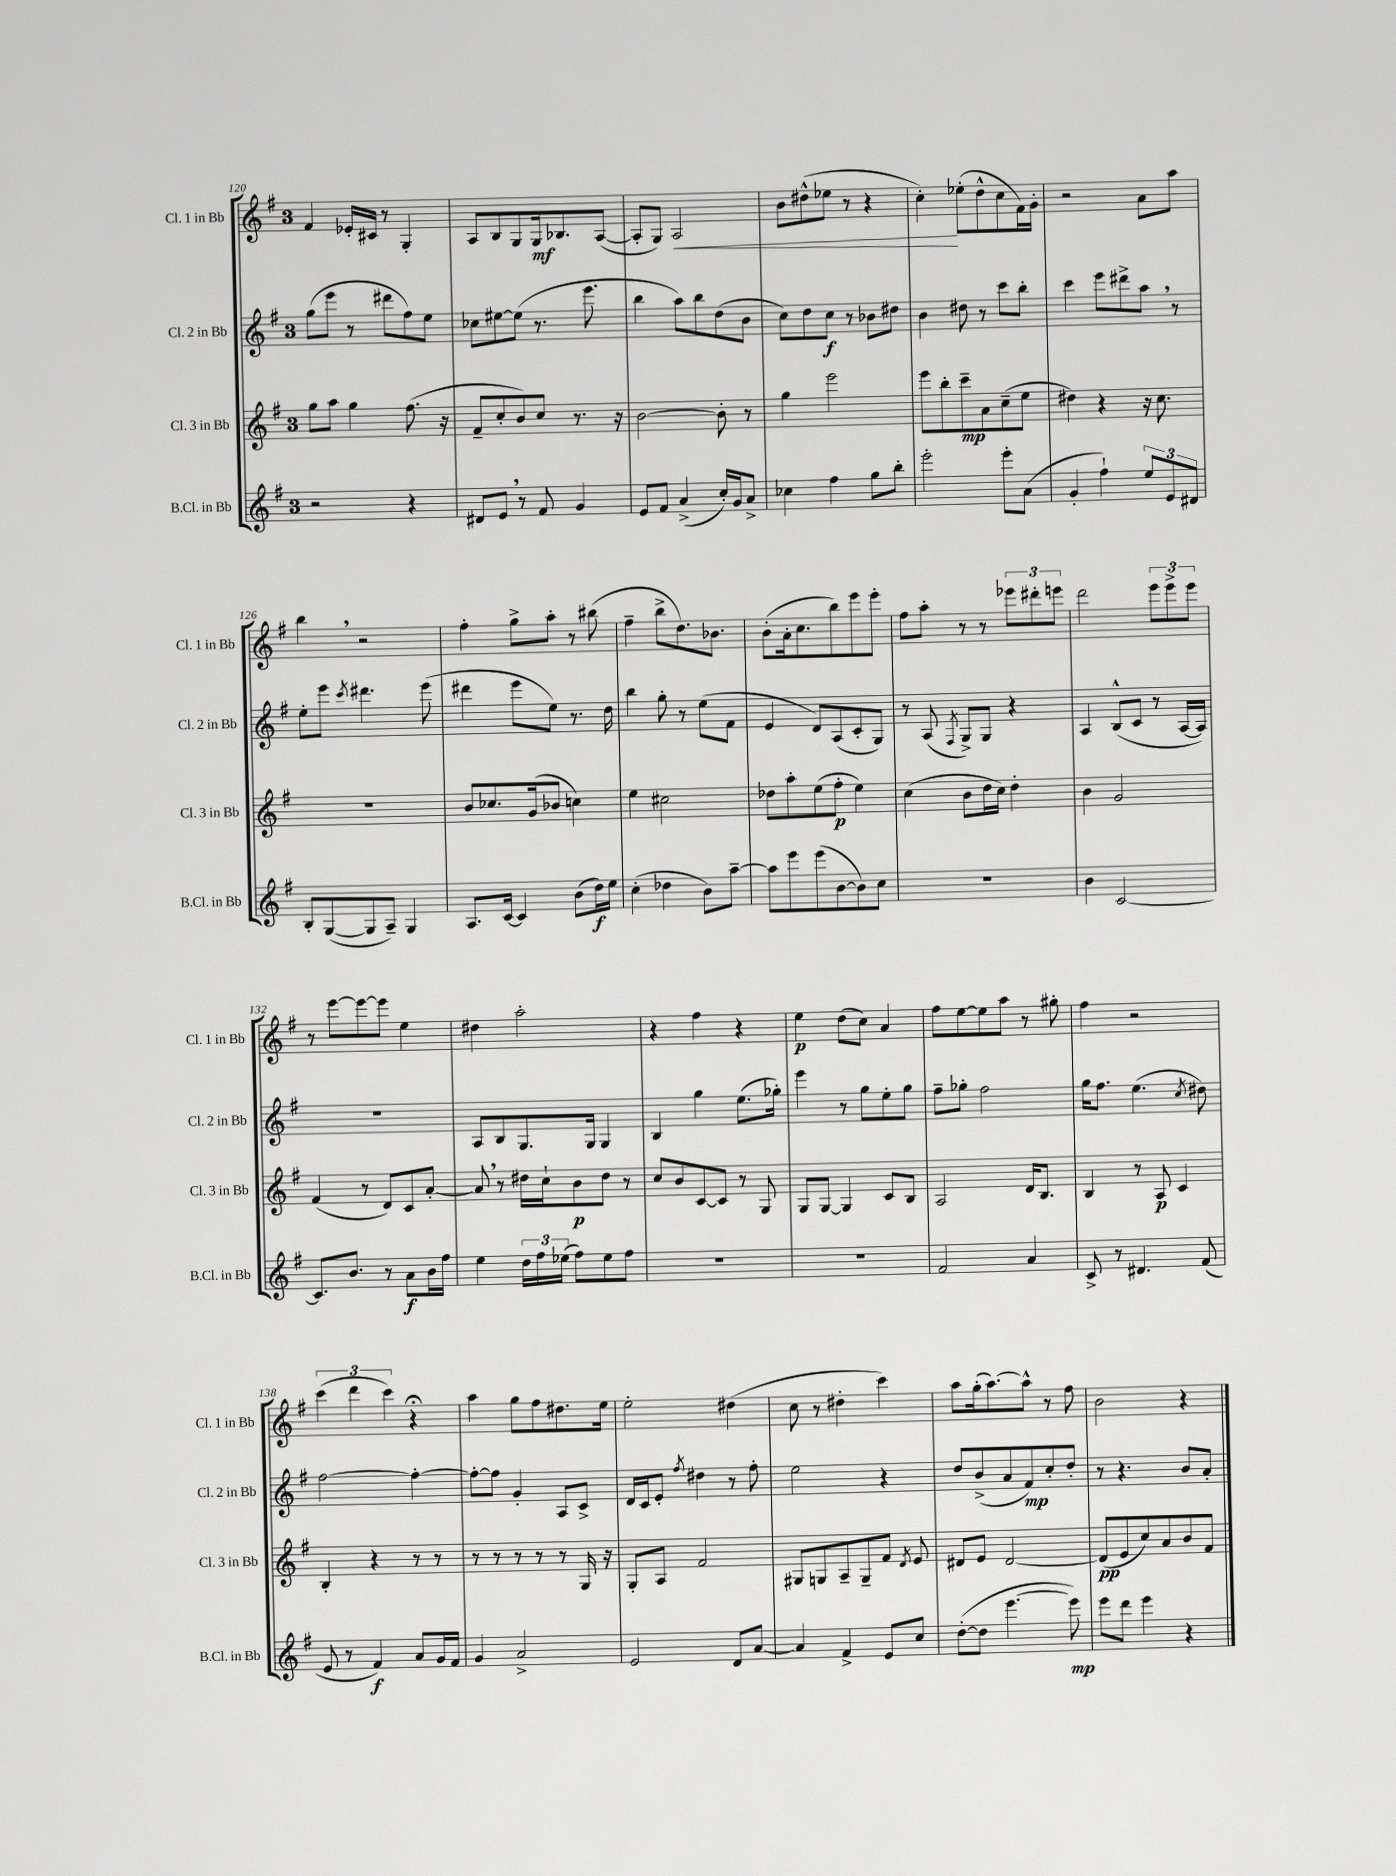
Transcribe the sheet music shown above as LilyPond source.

<<
\new StaffGroup <<
\new Staff = "s0" \with { instrumentName = "Cl. 1 in Bb" shortInstrumentName = "Cl. 1 in Bb" } {
    \clef treble \key g \major \once \override Staff.TimeSignature.style = #'single-digit \time 3/4
    \autoBeamOff fis'4 ees'16[-. cis'16] r8 g4-. |
    a8[ b8 g8 g16\mf bes8. a8]~( |
    a8[-. g8]) a2\< |
    b'8[ dis''8-^( ees''8] r8 r4 |
    c''4-.\!) ees''8[-.( d''8-^ c''8 fis'16) g'16]-. |
    r2 a'8[ a''8] |
    b''4 \breathe r2 |
    fis''4-. g''8[-> a''8]-. r8 bis''8( |
    fis''4-- b''8[-> d''8.) bes'8.] |
    b'8[-.( a'16-. c''8. b''8) e'''8 e'''8]-. |
    fis''8[ a''8]-. r8 r8 \tuplet 3/2 { ees'''8[ dis'''8-. e'''8] } |
    d'''2 \tuplet 3/2 { e'''8[ e'''8-> e'''8] } |
    r8 e'''8[~ e'''8~ e'''8] e''4 |
    dis''4 a''2-. |
    r4 fis''4 r4 |
    e''4\p d''8[( c''8]) a'4 |
    fis''8[ e''8~ e''8 a''8] r8 gis''8-. |
    fis''4 r2 |
    \tuplet 3/2 { c'''4( d'''4 c'''4) } r4\fermata |
    a''4 g''8[ fis''8 dis''8. e''16] |
    e''2-. dis''4( |
    c''8 r8 dis''4-. c'''4) |
    a''8[ g''16-.( a''8.~) a''8]-^ r8 fis''8 |
    b'2 r4 \bar "|." |
}
\new Staff = "s1" \with { instrumentName = "Cl. 2 in Bb" shortInstrumentName = "Cl. 2 in Bb" } {
    \clef treble \key g \major \once \override Staff.TimeSignature.style = #'single-digit \time 3/4
    \autoBeamOff g''8[( e'''8] r8 dis'''8[ fis''8) e''8] |
    ces''8[ eis''8~ eis''8]( r8. e'''8. |
    b''4 a''8[) b''8 d''8( b'8] |
    c''8[) d''8 c''8]\f r8 bes'8[ dis''8] |
    b'4 dis''8 r8 c'''8[ b''8]-. |
    c'''4 e'''8[ dis'''8-> a''8] \breathe r8 |
    e''8[-. e'''8] \acciaccatura { c'''8 } dis'''4. e'''8( |
    dis'''4 e'''8[ e''8]) r8. d''16 |
    b''4 g''8-. r8 e''8[( fis'8] |
    e'4 d'8[) a8( c'8-. g8]) |
    r8 a8( \acciaccatura { fis8 } g8[->) g8] r4 |
    a4 b8[-^( c'8] r8 a16[~ a16]) |
    R2. |
    a8[ b8 g8. g16] g4 |
    b4 g''4 e''8.[( ges''16]-.) |
    e'''4 r8 g''8[ e''8-. g''8] |
    fis''8[-- ges''8]-. fis''2 |
    g''16[ fis''8.] e''4.( \acciaccatura { c''8 } dis''8) |
    fis''2~ fis''4~-. |
    fis''8[~-. fis''8] g'4-. a8[ c'8]-> |
    d'16[ c'16 e'8]-. \acciaccatura { fis''8 } dis''4 r8 fis''8-. |
    e''2 r4 |
    d''8[ b'8->( a'8 fis'8\mp) c''8-. d''8]-. |
    r8 r4. b'8[ a'8]-. \bar "|." |
}
\new Staff = "s2" \with { instrumentName = "Cl. 3 in Bb" shortInstrumentName = "Cl. 3 in Bb" } {
    \clef treble \key g \major \once \override Staff.TimeSignature.style = #'single-digit \time 3/4
    \autoBeamOff g''8[ a''8] g''4 fis''8.( r16 |
    fis'8[-- c''8-. b'8) c''8] r8. r16 |
    b'2~ b'8-. r8 |
    g''4 e'''2 |
    e'''8[ b''8-. c'''8--\mp a'8 c''8--( e''8] |
    dis''4) r4 r16 c''8. |
    R2. |
    b'8[ ces''8. g'16( bes'8] c''4) |
    e''4 cis''2 |
    des''8[ a''8-. e''8( fis''8]-.\p e''4) |
    c''4( b'8[ d''16 c''16]) d''4-. |
    b'4 g'2 |
    fis'4( r8 d'8[) c'8 a'8]~-. |
    a'8 \breathe r8 dis''16[ c''16-! b'8\p dis''8] r8 |
    c''8[ b'8 c'8~ c'8] r8 g8 |
    g8[ g8]~ g4 c'8[ b8] |
    a2 d'16[ b8.] |
    b4 r8 a8\p c'4 |
    b4-. r4 r8 r8 |
    r8 r8 r8 r8 r8 g16 r16 |
    g8[-. a8] fis'2 |
    gis8[ g8 a8-- g8-- fis'8] \acciaccatura { d'8 } e'8 |
    dis'8[ e'8] dis'2~ |
    dis'8[\pp( e'8 c''8) a'8 b'8 fis'8] \bar "|." |
}
\new Staff = "s3" \with { instrumentName = "B.Cl. in Bb" shortInstrumentName = "B.Cl. in Bb" } {
    \clef treble \key g \major \once \override Staff.TimeSignature.style = #'single-digit \time 3/4
    \autoBeamOff r2 r4 |
    dis'8[ e'8] \breathe r8 fis'8 g'4 |
    e'8[ fis'8] a'4->( c''16[-.) g'16 a'8]-> |
    ces''4 fis''4 g''8[ b''8]-. |
    e'''2-. e'''8[-. a'8]( |
    g'4-. fis''4-!) \tuplet 3/2 { e''8[ e'8 dis'8] } |
    b8[-. g8~( g8 a8]--) g4 |
    a8.[ c'16]~ c'4 b'8[( d''16\f) e''16] |
    c''4-.( des''4 b'8[) a''8]~-- |
    a''8[ e'''8 e'''8( b'8~ b'8) c''8] |
    R2. |
    b'4 c'2~ |
    c'8.[ b'8.] r8 a'8[\f b'16 fis''16] |
    e''4 \tuplet 3/2 { d''16[ fis''16 ees''16]( } fis''8[) ees''8 fis''8] |
    R2. |
    R2. |
    fis'2 a'4 |
    c'8-> r8 dis'4. fis'8( |
    e'8 r8 fis'4\f) a'8[ g'16 fis'16] |
    g'4 a'2-> |
    e'2 d'8[ a'8]~ |
    a'4 fis'4-> e'8[ c''8] |
    d''8[~-.( d''8] e'''4.~ e'''8\mp) |
    e'''8[ d'''8] e'''4 r4 \bar "|." |
}
>>
>>
\layout { \context { \Score currentBarNumber = #120 } }
